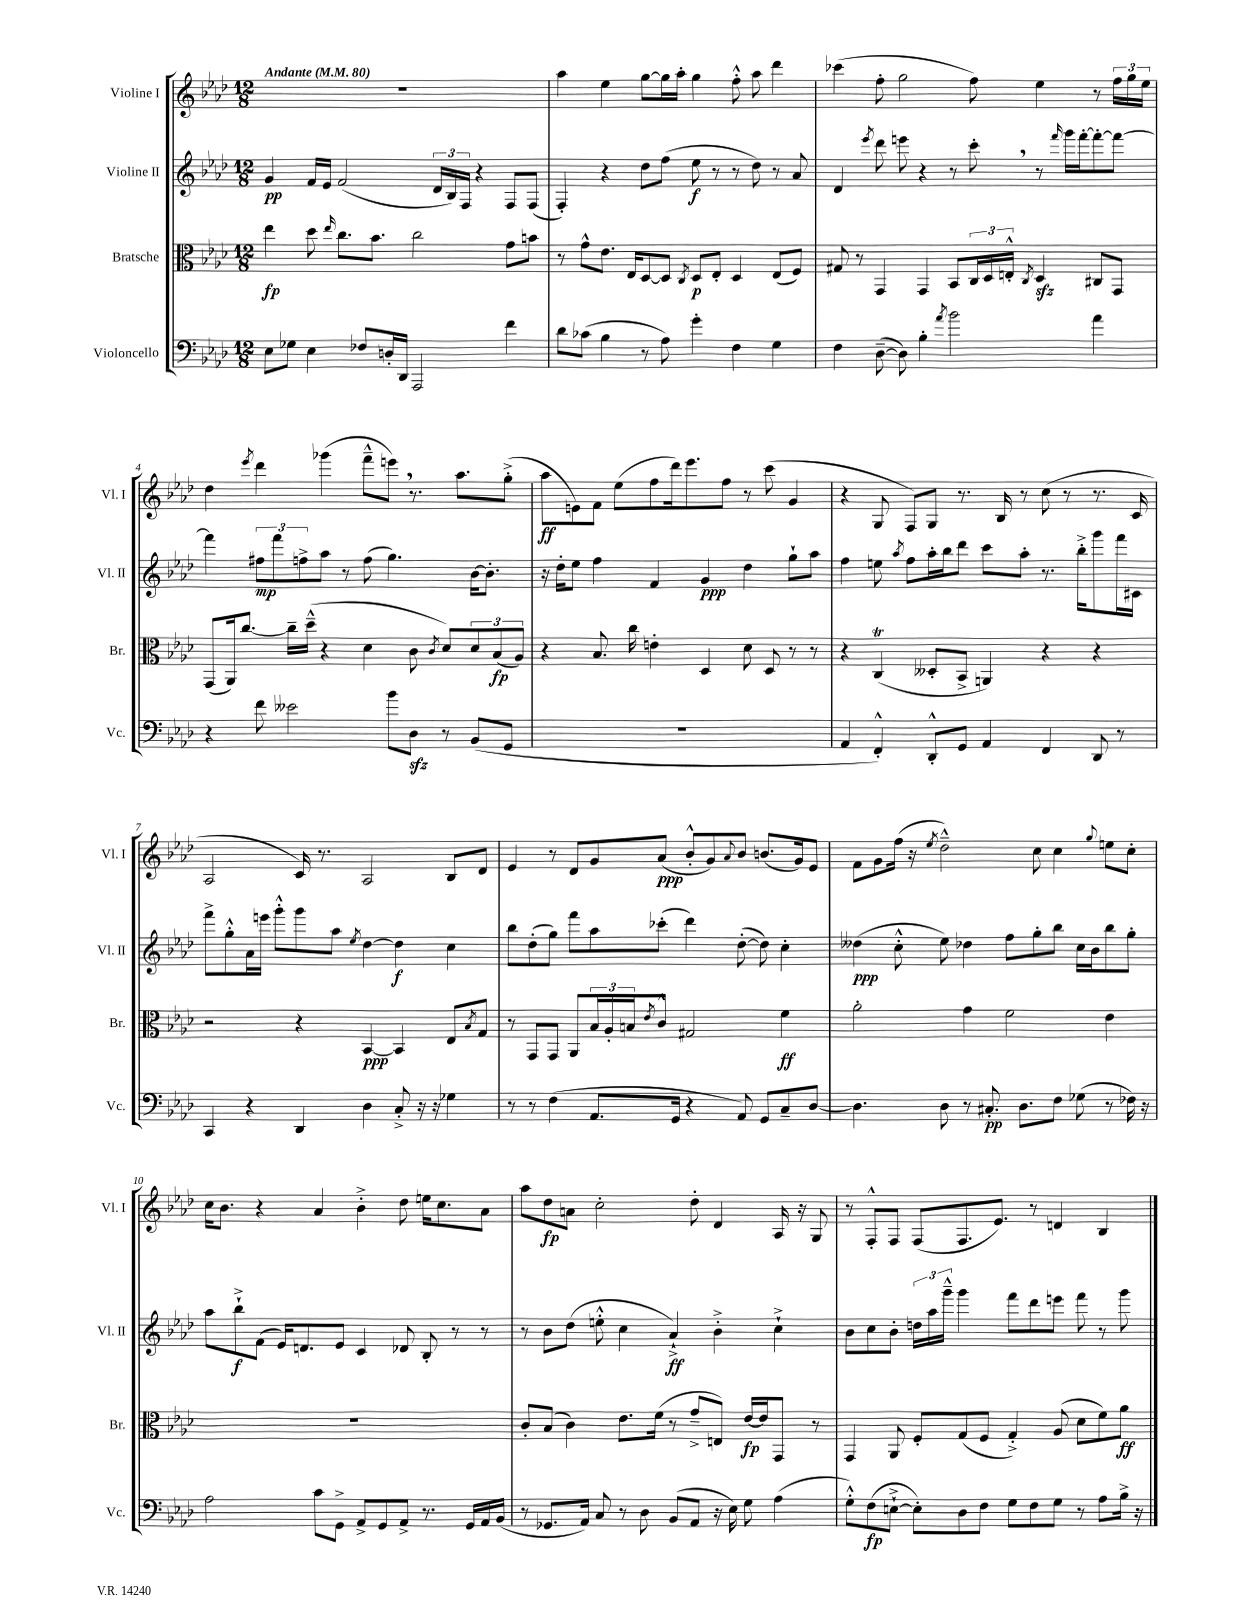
<<
\new StaffGroup <<
\new Staff = "s0" \with { instrumentName = "Violine I" shortInstrumentName = "Vl. I" } {
    \clef treble \key aes \major \numericTimeSignature \time 12/8 \tempo "Andante" 4 = 80
    R1. |
    aes''4 ees''4 g''8~ g''16 aes''16-. g''4 f''8-.-^ aes''8 des'''4 |
    ces'''4( f''8-. g''2 f''8) ees''4 r8 \tuplet 3/2 { f''16 g''16 ees''16 } |
    des''4 \acciaccatura { ees'''8 } des'''4 ges'''4( f'''8---^ e'''8) \breathe r8. aes''8. g''8-.->( |
    aes''8\ff e'8) f'8 ees''8( f''8 des'''16) ees'''8. f''8 r8 c'''8( g'4 |
    r4 g8 f8) g8 r8. bes16 r8 c''8( r8 r8. c'16 |
    aes2 c'16) r8. aes2 bes8 des'8 |
    ees'4 r8 des'8 g'8 aes'8\ppp( bes'8-.-^ g'8) \appoggiatura { aes'8 } bes'8 b'8.( g'16) ees'8 |
    f'8 g'8 f''16( r16 \acciaccatura { ees''8 } des''2---^) c''8 c''4 \appoggiatura { g''8 } e''8 c''8-. |
    c''16 bes'8. r4 aes'4 bes'4-.-> des''8 e''16 c''8. aes'8 |
    aes''8 des''8\fp a'8 c''2-. des''8-. des'4 aes16 r16 g8 |
    r8 f8-.-^ f8 f8( f8. ees'8.) r8 d'4 bes4 \bar "|." |
}
\new Staff = "s1" \with { instrumentName = "Violine II" shortInstrumentName = "Vl. II" } {
    \clef treble \key aes \major \numericTimeSignature \time 12/8
    g'4\pp f'16 ees'16 f'2( \tuplet 3/2 { des'16 bes16) f16 } r4 f8 f8( |
    f4-.) r4 des''8 f''8( ees''8\f r8 r8 des''8) r8 aes'8 |
    des'4 \acciaccatura { ees'''8 } des'''8 e'''8 r4 r8 c'''8-. \breathe r8 \grace { f'''16 } g'''16 f'''16~-. f'''8~-. f'''8~ |
    f'''4 \tuplet 3/2 { fis''8\mp f'''8 f''8-> } aes''8 r8 f''8( g''4.) bes'16~ bes'8.-. |
    r16 des''16-. ees''8 f''4 f'4 g'4\ppp des''4 g''8-! aes''8 |
    f''4 e''8 \acciaccatura { aes''8 } f''8 aes''16-. bes''16 des'''8 c'''8 aes''8-. r8. bes''16-.-> g'''8 f'''16 cis'16 |
    f'''8-> g''8-.-^ aes'16 e'''16 g'''8-.-^ g'''8 aes''8 \acciaccatura { ees''8 } des''4~ des''4\f c''4 |
    bes''8 des''8-.( g''8) f'''8 aes''8 ces'''8-.( des'''4) des''8~-.( des''8) c''4-. |
    deses''4\ppp( c''8-.-^ ees''8) des''4 f''8 g''8-. bes''8 c''16 bes'16 bes''8 g''8-. |
    aes''8 bes''8-!->\f f'8( ees'16) d'8. ees'8 c'4 des'8 bes8-. r8 r8 |
    r8 bes'8 des''8( e''8-.-^ c''4 aes'4-!->\ff) bes'4-.-> c''4-!-> |
    bes'8 c''8 bes'8-. \tuplet 3/2 { d''16 aes''16 g'''16---^ } g'''4 f'''8 des'''8 e'''8 f'''8 r8 g'''8 \bar "|." |
}
\new Staff = "s2" \with { instrumentName = "Bratsche" shortInstrumentName = "Br." } {
    \clef alto \key aes \major \numericTimeSignature \time 12/8
    ees''4\fp des''8 \grace { ees''16 } c''8. bes'8. c''2 g'8 b'8 |
    r8 g'8-^ ees'8. ees16 des8~ des8 \acciaccatura { c8 } des8\p ees8-. des4 ees8( f8) |
    gis8 r8 g,4 g,4 bes,8 \tuplet 3/2 { c16 des16 e16-.-^ } \acciaccatura { c8 } des4\sfz cis8 g,8 |
    g,8( aes,16) c''8.~ c''16-- des''16---^( r4 des'4 c'8 \acciaccatura { c'8 } des'8) \tuplet 3/2 { des'8 bes8\fp( aes8) } |
    r4 bes8. c''16 e'4-. des4 des'8 des8 r8 r8 |
    r4 c4\trill( deses8-. bes,8-> a,4) r4 r4 |
    r2 r4 bes,4~\ppp bes,4 ees8 \acciaccatura { bes8 } g8 |
    r8 g,8 g,8 aes,8 \tuplet 3/2 { bes16 aes16-. b16 } \acciaccatura { ees'8 } c'8-^ gis2 f'4\ff |
    aes'2-. g'4 f'2 ees'4 |
    R1. |
    c'8-. bes8( c'4) ees'8. f'16( r8 g'8---> e8) ees'16~\fp ees'16 g,8 r8 |
    g,4 aes,8 f8-. g8( f8 g4-.->) aes8( des'8 f'8) aes'8\ff \bar "|." |
}
\new Staff = "s3" \with { instrumentName = "Violoncello" shortInstrumentName = "Vc." } {
    \clef bass \key aes \major \numericTimeSignature \time 12/8
    ees8 ges8 ees4 fes8 d16-. des,16 aes,,2 f'4 |
    des'8 ces'8( bes4 r8 aes8) g'4-. f4 g4 |
    f4 des8~--( des8) bes4-. \acciaccatura { aes'8 } bes'2 aes'4 |
    r4 f'8 eeses'2 bes'8 des8\sfz r8 bes,8( g,8 |
    R1. |
    aes,4 f,4-.-^) des,8-.-^ g,8 aes,4 f,4 des,8 r8 |
    c,4 r4 des,4 des4 c8-.-> r16 r16 ges4 |
    r8 r8 f4( aes,8. g,16 r4 aes,8) g,8 c8-- des8~ |
    des4. des8 r8 cis8.-.\pp des8. f8 ges8( r8 fes16) r16 |
    aes2 c'8 g,8-> aes,8-> g,8 aes,8-> r8. g,16 aes,16 bes,16( |
    r8 ges,8. aes,16) c8 r8 des8 bes,8( aes,8 r16 ees16) g8 aes4( |
    g8-.-^) f8\fp( e8~-!-> e8-.) des8 f8 g8 f8 g8 r8 aes8 bes16-> r16 \bar "|." |
}
>>
>>
